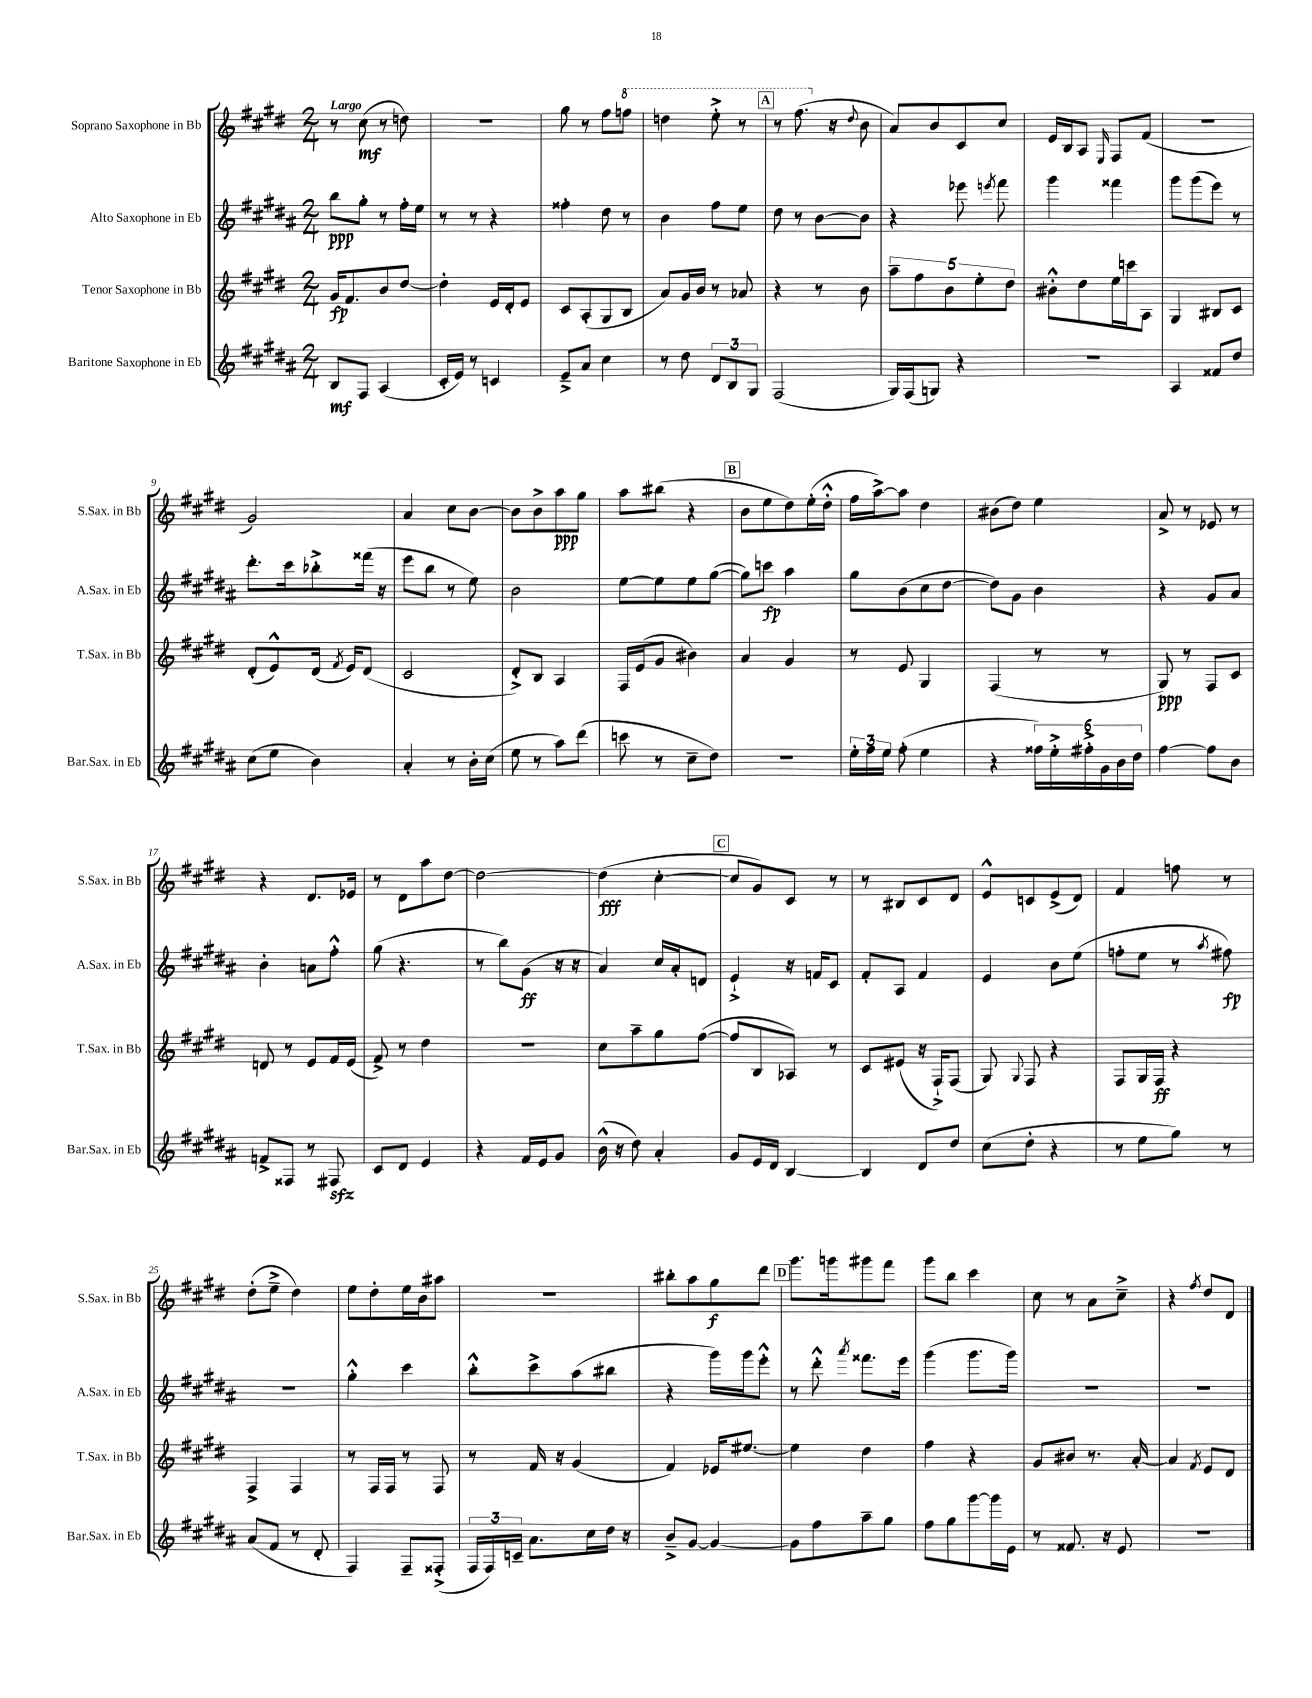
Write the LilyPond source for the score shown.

<<
\new StaffGroup <<
\new Staff = "s0" \with { instrumentName = "Soprano Saxophone in Bb" shortInstrumentName = "S.Sax. in Bb" } {
    \clef treble \key e \major \numericTimeSignature \time 2/4 \tempo "Largo"
    \autoBeamOff r8 cis''8\mf( r8 d''8) |
    r2 |
    gis''8 r8 fis''8[ \ottava #1 f'''8] |
    d'''4 e'''8-.-> r8 |
    \mark \markup { \box "A" } r8 fis'''8.( \ottava #0 r16 \appoggiatura { dis''8 } b'8 |
    a'8[) b'8 cis'8 cis''8] |
    e'16[ b16 a8] \grace { e16 } fis8[ fis'8]( |
    R2 |
    gis'2) |
    a'4 cis''8[ b'8]~ |
    b'8[ b'8-> a''8\ppp gis''8] |
    a''8[ bis''8]( r4 |
    \mark \markup { \box "B" } b'8[ e''8 dis''8) e''16-.( dis''16]-.-^ |
    fis''16[ a''16~->) a''8] dis''4 |
    bis'8[( dis''8]) e''4 |
    a'8-> r8 ees'8 r8 |
    r4 dis'8.[ ees'16] |
    r8 dis'8[ a''8 dis''8]~ |
    dis''2~ |
    dis''4\fff( cis''4~-. |
    \mark \markup { \box "C" } cis''8[ gis'8) cis'8] r8 |
    r8 bis8[ cis'8 dis'8] |
    e'8[-^ c'8 e'8->( dis'8]) |
    fis'4 f''8 r8 |
    dis''8[-.( e''8]---> dis''4) |
    e''8[ dis''8-. e''16 b'16 ais''8] |
    r2 |
    bis''8[-. a''8 gis''8\f dis'''8] |
    \mark \markup { \box "D" } gis'''8.[ g'''16 gis'''8 fis'''8] |
    gis'''8[ b''8] cis'''4 |
    cis''8 r8 a'8[ cis''8]---> |
    r4 \acciaccatura { fis''8 } dis''8[ dis'8] \bar "|." |
}
\new Staff = "s1" \with { instrumentName = "Alto Saxophone in Eb" shortInstrumentName = "A.Sax. in Eb" } {
    \clef treble \key b \major \numericTimeSignature \time 2/4
    \autoBeamOff b''8[\ppp gis''8]-. r8 fis''16[-. e''16] |
    r8 r8 r4 |
    fisis''4-. dis''8 r8 |
    b'4 fis''8[ e''8] |
    \mark \markup { \box "A" } dis''8 r8 b'8[~ b'8] |
    r4 ees'''8 \acciaccatura { e'''8 } fis'''8 |
    gis'''4 fisis'''4 |
    gis'''8[ gis'''8( e'''8]) r8 |
    dis'''8.[-. cis'''16 bes''8-.-> fisis'''16]( r16 |
    e'''8[ b''8] r8 e''8) |
    b'2 |
    e''8[~ e''8 e''8 gis''8]~( |
    \mark \markup { \box "B" } gis''8[) c'''8]\fp ais''4 |
    gis''8[ b'8( cis''8 dis''8]~ |
    dis''8[) gis'8] b'4 |
    r4 gis'8[ ais'8] |
    b'4-. a'8[ fis''8]-.-^ |
    gis''8( r4. |
    r8 b''8[) gis'8]\ff( r16 r16 |
    ais'4) cis''16[ ais'16-. d'8] |
    \mark \markup { \box "C" } e'4-!-> r16 f'16[ cis'8] |
    fis'8[-. ais8] fis'4 |
    e'4 b'8[ e''8]( |
    f''8[-. e''8] r8 \acciaccatura { ais''8 } fis''8\fp) |
    R2 |
    gis''4-.-^ cis'''4 |
    b''8[-.-^ cis'''8-> ais''8( bis''8] |
    r4 gis'''16[) gis'''16 e'''8]-.-^ |
    \mark \markup { \box "D" } r8 dis'''8-.-^ \acciaccatura { ais'''8 } fisis'''8.[ e'''16] |
    gis'''4( gis'''8.[ gis'''16]) |
    R2 |
    R2 \bar "|." |
}
\new Staff = "s2" \with { instrumentName = "Tenor Saxophone in Bb" shortInstrumentName = "T.Sax. in Bb" } {
    \clef treble \key e \major \numericTimeSignature \time 2/4
    \autoBeamOff gis'16[\fp fis'8. b'8 dis''8]~ |
    dis''4-. e'16[ dis'16-. e'8] |
    cis'8[ a8-.( gis8 b8] |
    a'8[) gis'16 b'16] r8 aes'8 |
    \mark \markup { \box "A" } r4 r8 b'8 |
    \tuplet 5/4 { a''8[-- fis''8 b'8 e''8-. dis''8] } |
    bis'8[-.-^ dis''8 e''16 c'''16 a8] |
    gis4 bis8[ cis'8] |
    dis'8[-.( e'8-^) dis'16]( \acciaccatura { fis'8 } e'16[) dis'8]( |
    cis'2 |
    dis'8[-.->) b8] a4 |
    fis16[ e'16( gis'8] bis'4) |
    \mark \markup { \box "B" } a'4 gis'4 |
    r8 e'8 gis4 |
    fis4( r8 r8 |
    gis8\ppp) r8 fis8[ cis'8] |
    d'8 r8 e'8[ fis'16 e'16]( |
    fis'8->) r8 dis''4 |
    R2 |
    cis''8[ a''8-- gis''8 fis''8]~( |
    \mark \markup { \box "C" } fis''8[ b8 aes8]) r8 |
    cis'8[ eis'8]( r16 fis16[-!->) fis8]( |
    gis8) \appoggiatura { gis8 } fis8 r4 |
    fis8[ gis16 fis16]\ff r4 |
    fis4-> fis4 |
    r8 fis16[ fis16] r8 fis8 |
    r8 fis'16 r16 gis'4( |
    fis'4) ees'16[ eis''8.]~ |
    \mark \markup { \box "D" } eis''4 dis''4 |
    fis''4 r4 |
    gis'8[ bis'8] r8. a'16~-. |
    a'4 \acciaccatura { fis'8 } e'8[ dis'8] \bar "|." |
}
\new Staff = "s3" \with { instrumentName = "Baritone Saxophone in Eb" shortInstrumentName = "Bar.Sax. in Eb" } {
    \clef treble \key b \major \numericTimeSignature \time 2/4
    \autoBeamOff b8[\mf fis8] ais4( |
    cis'16[-. e'16]) r8 c'4 |
    e'8[---> ais'8] cis''4 |
    r8 dis''8 \tuplet 3/2 { dis'8[ b8 gis8] } |
    \mark \markup { \box "A" } fis2( |
    gis16[) fis16( g8]) r4 |
    r2 |
    ais4 fisis'8[ dis''8] |
    cis''8[( e''8] b'4) |
    ais'4-. r8 b'16[-. cis''16]( |
    e''8 r8 ais''8[) dis'''8]( |
    c'''8 r8 cis''8[-- dis''8]) |
    \mark \markup { \box "B" } R2 |
    \tuplet 3/2 { e''16[-. fis''16 e''16] } fis''8-.( e''4 |
    r4 \tuplet 6/4 { fisis''16[) e''16-.-> fis''16-.-> gis'16 b'16 dis''16] } |
    fis''4~ fis''8[ b'8] |
    f'8[-> fisis8] r8 fis8\sfz |
    cis'8[ dis'8] e'4 |
    r4 fis'16[ e'16 gis'8] |
    b'16-^( r16 dis''8) ais'4-. |
    \mark \markup { \box "C" } gis'8[ e'16 dis'16] b4~ |
    b4 dis'8[ dis''8] |
    cis''8[( dis''8]-. r4 |
    r8 e''8[ gis''8]) r8 |
    ais'8[( fis'8] r8 dis'8-. |
    fis4) fis8[-- fisis8]-.->( |
    \tuplet 3/2 { fis16[ fis16) c'16]-- } ais'8.[ cis''16 dis''16] r16 |
    b'8[---> gis'8]~ gis'4~ |
    \mark \markup { \box "D" } gis'8[ fis''8 ais''8-- gis''8] |
    fis''8[ gis''8 gis'''8~ gis'''16 e'16] |
    r8 fisis'8. r16 e'8 |
    r2 \bar "|." |
}
>>
>>
